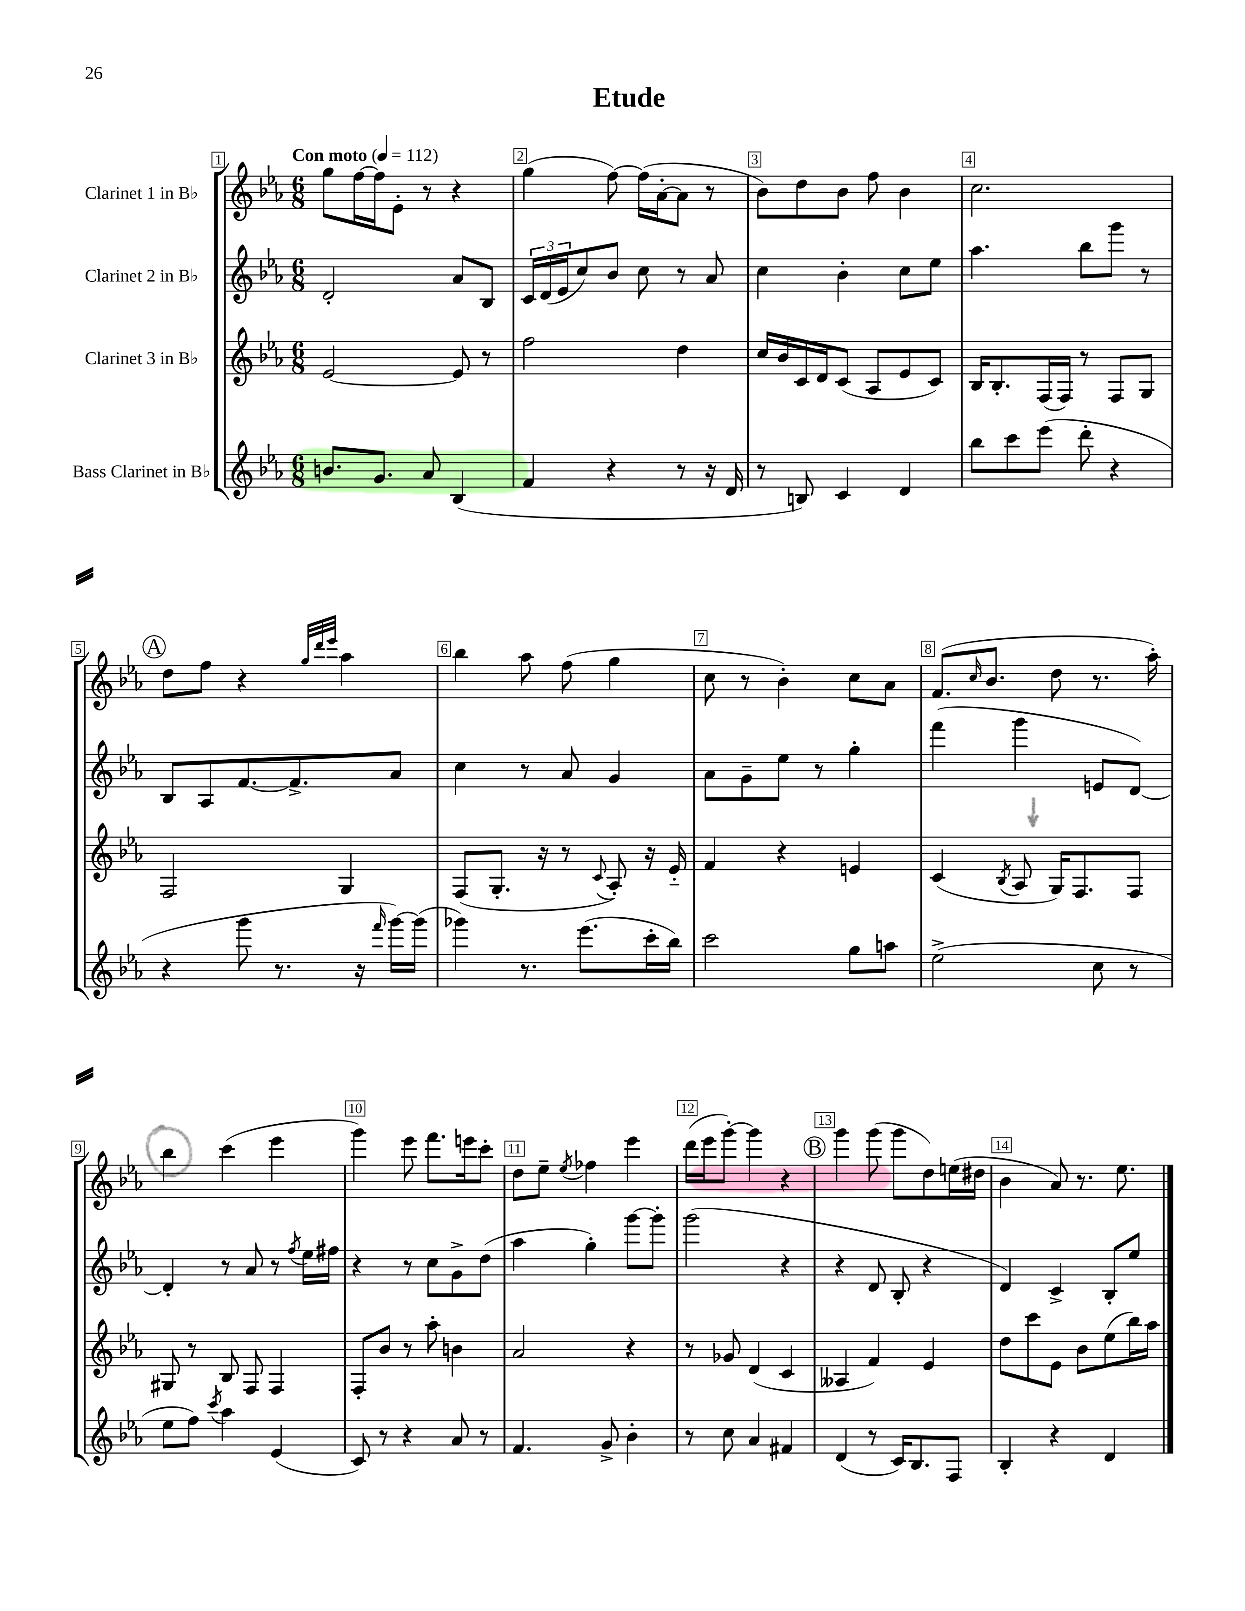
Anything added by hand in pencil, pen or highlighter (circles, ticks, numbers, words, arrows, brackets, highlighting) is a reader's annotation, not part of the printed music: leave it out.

**kern	**kern	**kern	**kern
*staff4	*staff3	*staff2	*staff1
*clefG2	*clefG2	*clefG2	*clefG2
*k[b-e-a-]	*k[b-e-a-]	*k[b-e-a-]	*k[b-e-a-]
*M6/8	*M6/8	*M6/8	*M6/8
*MM112	*MM112	*MM112	*MM112
8.b	[2e-	2d'	8gg
.	.	.	[16ff
8.g	.	.	16ff]
.	.	.	8e-'
8a-	.	.	8r
(4B-	8e-]	8a-	4r
.	8r	8B-	.
=	=	=	=
4f	2ff	24c	(4gg
.	.	(24d	.
.	.	24e-	.
.	.	8cc)	.
4r	.	8b-	[8ff)
.	.	8cc	(16ff]
.	.	.	[16a-'
8r	4dd	8r	8a-]
16r	.	8a-	8r
16d	.	.	.
=	=	=	=
8r	16cc	4cc	8b-)
.	16b-	.	.
8B)	16c	.	8dd
.	16d	.	.
4c	(8c	4b-'	8b-
.	8A-	.	8ff
4d	8e-	8cc	4b-
.	8c)	8ee-	.
=	=	=	=
8bb-	16B-	4.aa-	2.cc
.	8.B-'	.	.
8ccc	.	.	.
(8eee-	(16F	.	.
.	16F)	.	.
8ddd'	8r	8bb-	.
4r	8F	8ggg	.
.	8G	8r	.
=	=	=	=
4r	2F	8B-	8dd
.	.	8A-	8ff
8ggg	.	[8.f	4r
8.r	.	.	.
.	.	8.f^]	.
.	.	.	32qqgg
.	.	.	32qqddd
.	.	.	32qqeee-
.	4G	.	4aa-
16r	.	.	.
16qqfff	.	.	.
[16ggg)	.	8a-	.
(16ggg]	.	.	.
=	=	=	=
4ggg-)	(8F	4cc	4bb-
.	8.G'	.	.
8.r	.	8r	8aa-
.	16r	.	.
.	8r	8a-	(8ff
(8.eee-	.	.	.
.	8qqc	.	.
.	8A-')	4g	4gg
16ccc'	16r	.	.
16bb-)	16e-'~	.	.
=	=	=	=
2ccc	4f	8a-	8cc
.	.	8g~	8r
.	4r	8ee-	4b-')
.	.	8r	.
8gg	4e	4gg'	8cc
8aa	.	.	8a-
=	=	=	=
(2ee-^	(4c	(4fff	(8.f
.	.	.	16qqcc
.	.	.	8.b-
.	8qB-	.	.
.	8A-	4ggg	.
.	16G)	.	8dd
.	8.F	.	.
8cc	.	8e	8.r
8r	8F	[8d)	.
.	.	.	16aa-')
=	=	=	=
8ee-	8G#	4d']	4bb-
8ff)	8r	.	.
8qccc	.	.	.
4aa-	8B-	8r	(4ccc
.	8F	8a-	.
(4e-	4F	8r	4eee-
.	.	8qff	.
.	.	16ee-	.
.	.	16ff#	.
=	=	=	=
8c)	8F'	4r	4ggg)
8r	8b-	.	.
4r	8r	8r	8eee-
.	8aa-'	8cc	8.fff
8a-	4b	8g^	.
.	.	.	16eee
8r	.	(8dd	8ccc'
=	=	=	=
4.f	2a-	4aa-	8dd
.	.	.	8ee-~
.	.	.	8qee-
.	.	4gg')	4ff-
8g^	.	.	.
4b-'	4r	[8ggg	4eee-
.	.	8ggg']	.
=	=	=	=
8r	8r	(2ggg	(16ddd
.	.	.	16eee-
8cc	8g-	.	[8ggg')
4a-	(4d	.	4ggg]
4f#	4c	4r	4r
=	=	=	=
(4d	4A--	4r	4ggg
8r	4f)	8d	(8ggg
16c)	.	8B-'	8ggg
8.B-	.	.	.
.	4e-	4r	8dd)
8F	.	.	(16ee
.	.	.	16dd#
=	=	=	=
4B-'	8dd	4d)	4b-
.	8ccc	.	.
4r	8e-	4c^	8a-)
.	8b-	.	8.r
4d	(8ee-	8B-'	.
.	.	.	8.ee-
.	16bb-)	8ee-	.
.	16aa-	.	.
==	==	==	==
*-	*-	*-	*-
